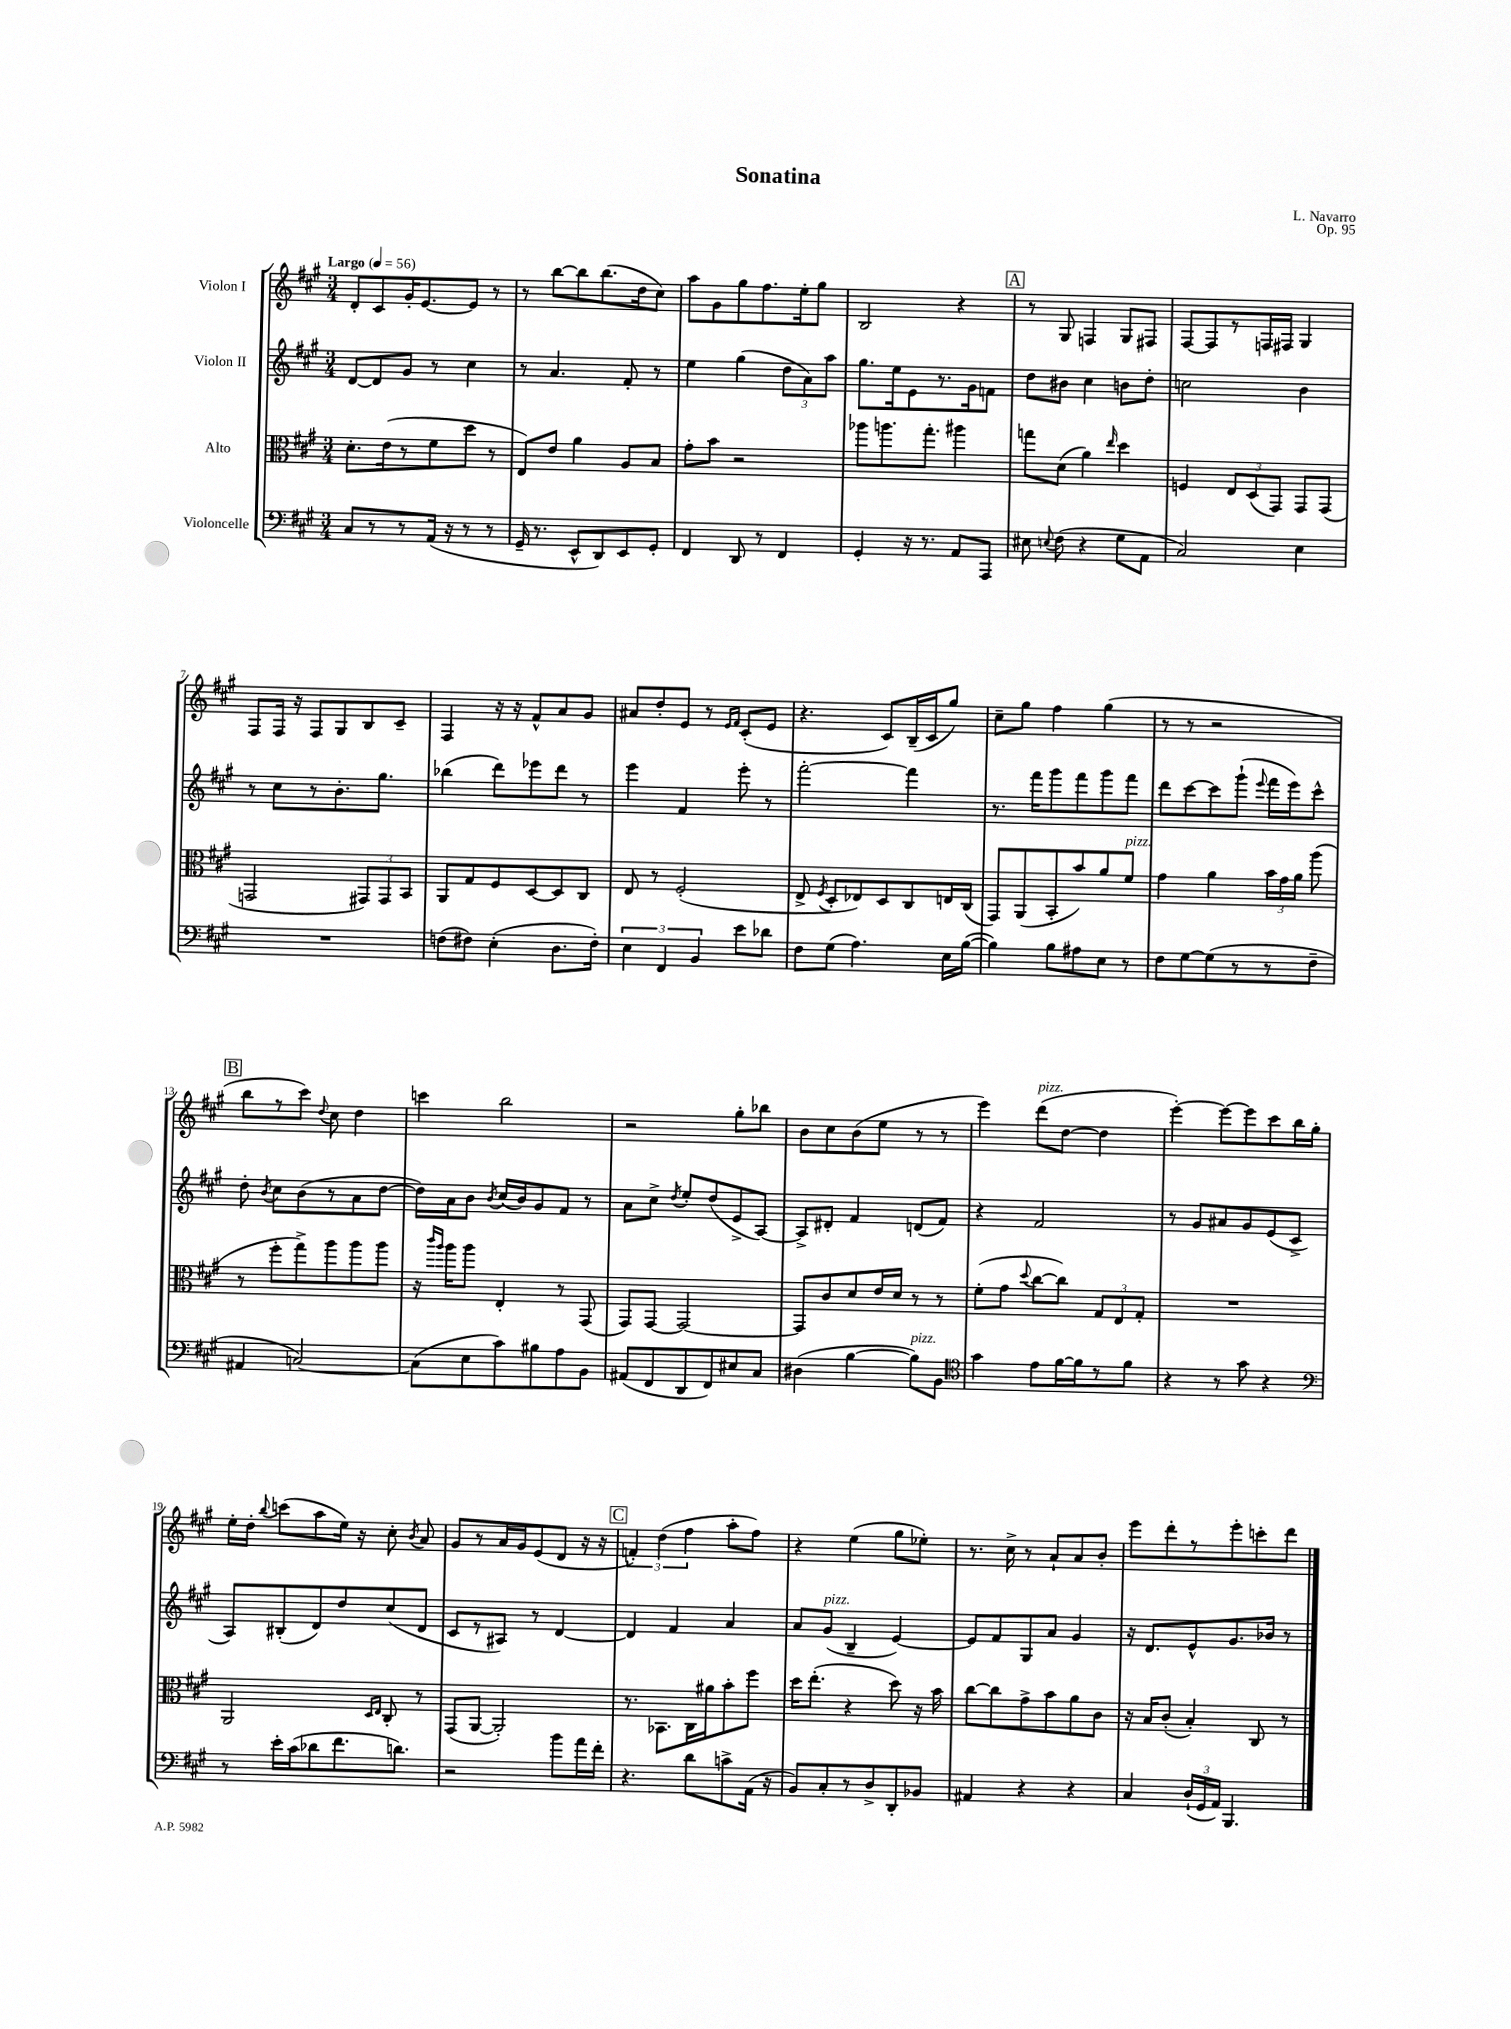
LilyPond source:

\header { title = "Sonatina" composer = "L. Navarro" opus = "Op. 95" }
<<
\new StaffGroup <<
\new Staff = "s0" \with { instrumentName = "Violon I" } {
    \clef treble \key a \major \numericTimeSignature \time 3/4 \tempo "Largo" 4 = 56
    \autoBeamOff d'8[-. cis'8 gis'16-. e'8.~ e'8] r8 |
    r8 b''8[~ b''8 b''8.( d''16 cis''8]) |
    a''8[ gis'8 gis''8 fis''8. e''16-. gis''8] |
    b2 r4 |
    \mark \markup { \box "A" } r8 gis8 f4 gis8[ fis8] |
    fis8[~ fis8 r8 f16 fis16] gis4 |
    fis8[ fis16] r16 fis8[ gis8 b8 cis'8]-- |
    fis4 r16 r16 fis'8[-^ a'8 gis'8] |
    ais'8[ d''8-. e'8] r8 \grace { e'16[ fis'16] } cis'8[-.( e'8] |
    r4. cis'8[) b16--( cis'16 gis''8]) |
    cis''8[-- gis''8] fis''4 gis''4( |
    r8 r8 r2 |
    \mark \markup { \box "B" } b''8[ r8 cis'''8]) \appoggiatura { d''8 } cis''8 d''4 |
    c'''4 b''2 |
    r2 gis''8[-. bes''8] |
    b'8[ cis''8 b'8( e''8] r8 r8 |
    e'''4) d'''8[^\markup { \italic "pizz." }( d''8]~ d''4 |
    e'''4~-.) e'''8[~ e'''8 cis'''8 b''16 gis''16]-. |
    e''16[-. d''16]-. \appoggiatura { b''8 } c'''8[( a''8 e''16]) r16 cis''8-. \acciaccatura { b'8 } a'8 |
    gis'8[ r8 a'16 gis'16 e'8( d'8] r16 r16 |
    \mark \markup { \box "C" } \tuplet 3/2 { f'4-.) d''4( fis''4 } a''8[-. fis''8]) |
    r4 e''4( gis''8[ ees''8]-.) |
    r8. cis''16-> r8 a'8[-! a'8 b'8]-. |
    e'''8[ d'''8-. r8 e'''8-. c'''8-. d'''8] \bar "|." |
}
\new Staff = "s1" \with { instrumentName = "Violon II" } {
    \clef treble \key a \major \numericTimeSignature \time 3/4
    \autoBeamOff d'8[~ d'8 gis'8] r8 cis''4 |
    r8 a'4. fis'8-. r8 |
    e''4 gis''4( \tuplet 3/2 { d''8[ a'8) a''8] } |
    gis''8.[ e''16 e'8 r8. gis'16 f'8] |
    \mark \markup { \box "A" } d''8[ bis'8] cis''4 b'8[ d''8]-. |
    c''2 b'4 |
    r8 cis''8[ r8 b'8.-. gis''8.] |
    bes''4( d'''8[) ees'''8 d'''8] r8 |
    e'''4 fis'4 e'''8-. r8 |
    fis'''2~-. fis'''4 |
    r8. fis'''16[ gis'''8 fis'''8 gis'''8 fis'''8] |
    d'''8[ cis'''8~ cis'''8 gis'''8]-!( \appoggiatura { e'''8 } fis'''16[ e'''16) cis'''8]-^ |
    \mark \markup { \box "B" } d''8-. \acciaccatura { b'8 } cis''8[ b'8( r8 a'8 d''8]~ |
    d''16[) a'16 b'8] \acciaccatura { b'8 } cis''16[( b'16) gis'8 fis'8] r8 |
    a'8[ cis''8]-> \acciaccatura { d''8 } e''8[-. d''8( e'8-> a8]~) |
    a8[-> dis'8]-. fis'4 d'8[( fis'8]) |
    r4 fis'2 |
    r8 gis'8[ ais'8 gis'8 e'8( cis'8]-> |
    a8[) bis8-.( d'8) d''8 cis''8( d'8] |
    cis'8[ r8 ais8]) r8 d'4~ |
    \mark \markup { \box "C" } d'4 fis'4 a'4 |
    a'8[ gis'8]^\markup { \italic "pizz." }( b4-- e'4~) |
    e'8[ fis'8 gis8 a'8] gis'4 |
    r16 d'8.[ e'8-^ gis'8. bes'16] r8 \bar "|." |
}
\new Staff = "s2" \with { instrumentName = "Alto" } {
    \clef alto \key a \major \numericTimeSignature \time 3/4
    \autoBeamOff d'8.[-. e'16( r8 fis'8 d''8] r8 |
    e8[) e'8] a'4 a8[ b8] |
    gis'8[-. b'8] r2 |
    aes''8[ a''8. gis''8.]-. ais''4 |
    \mark \markup { \box "A" } g''8[ d'8]( a'4) \grace { e''16 } d''4 |
    f4 \tuplet 3/2 { e8[ d8( gis,8]) } gis,8[ gis,8]( |
    g,2 \tuplet 3/2 { gis,8[) gis,8 b,8] } |
    a,8[ gis8 fis8 d8~ d8 cis8] |
    e8 r8 fis2-.( |
    e8-> \acciaccatura { fis8 } d8[-. ees8) d8 cis8 e16 cis16]( |
    gis,8[) a,8( b,8-. b'8) a'8 fis'8]^\markup { \italic "pizz." } |
    gis'4 a'4 \tuplet 3/2 { b'16[ gis'16 a'16] } a''8( |
    \mark \markup { \box "B" } r8 fis''8[-. gis''8->) a''8 a''8 a''8] |
    r16 \grace { cis'''16[ a''16] } a''16[ a''8] e4-. r8 gis,8( |
    gis,8[) gis,8]~ gis,2~ |
    gis,8[ cis'8 d'8 e'16 d'16] r8 r8 |
    fis'8[-.( gis'8] \appoggiatura { d''8 } cis''8[~ cis''8]) \tuplet 3/2 { gis8[ e8 gis8]-. } |
    R2. |
    a,2 \grace { d16[ e16] } cis8-. r8 |
    gis,8[( a,8]~ a,2-.) |
    \mark \markup { \box "C" } r8. bes,8.[ cis16 ais'16 b'8-. fis''8] |
    d''16[ e''8.]-.( r4 d''8) r16 b'16 |
    cis''8[~ cis''8 gis'8-> b'8 a'8 cis'8] |
    r16 b16[ cis'8]-.( b4-.) cis8 r8 \bar "|." |
}
\new Staff = "s3" \with { instrumentName = "Violoncelle" } {
    \clef bass \key a \major \numericTimeSignature \time 3/4
    \autoBeamOff cis8[ r8 r8 a,16]( r16 r8 r8 |
    gis,16-- r8. e,8[-^ d,8) e,8 gis,8]-. |
    fis,4 d,8 r8 fis,4 |
    gis,4-. r16 r8. a,8[ a,,8] |
    \mark \markup { \box "A" } eis8 \appoggiatura { e8 } fis8( r4 gis8[ a,8] |
    cis2) e4 |
    R2. |
    f8[( fis8]) e4-.( d8.[ fis16]-.) |
    \tuplet 3/2 { e4 fis,4 b,4 } e'8[ des'8] |
    fis8[ gis8]( a4.) e16[ b16]~( |
    b4) b8[ ais8 e8] r8 |
    fis8[ gis8~ gis8( r8 r8 fis8]-- |
    \mark \markup { \box "B" } ais,4 c2~) |
    c8[( e8 cis'8) bis8 a8 b,8] |
    ais,8[( fis,8 d,8 fis,8) eis8 cis8] |
    dis4( b4~ b8[^\markup { \italic "pizz." }) b,8] |
    \clef tenor gis'4 e'8[ fis'16~ fis'16 r8 fis'8] |
    r4 r8 gis'8 r4 |
    \clef bass r8 e'16[-. cis'16( des'8 fis'8. d'8.]) |
    r2 b'8[ a'16 fis'16]-. |
    \mark \markup { \box "C" } r4. d'8[ c'8-> a,16]( r16 |
    b,8[) cis8-. r8 d8-> d,8-. bes,8] |
    ais,4 r4 r4 |
    cis4 \tuplet 3/2 { d16[-!( gis,16 a,16]) } b,,4. \bar "|." |
}
>>
>>
